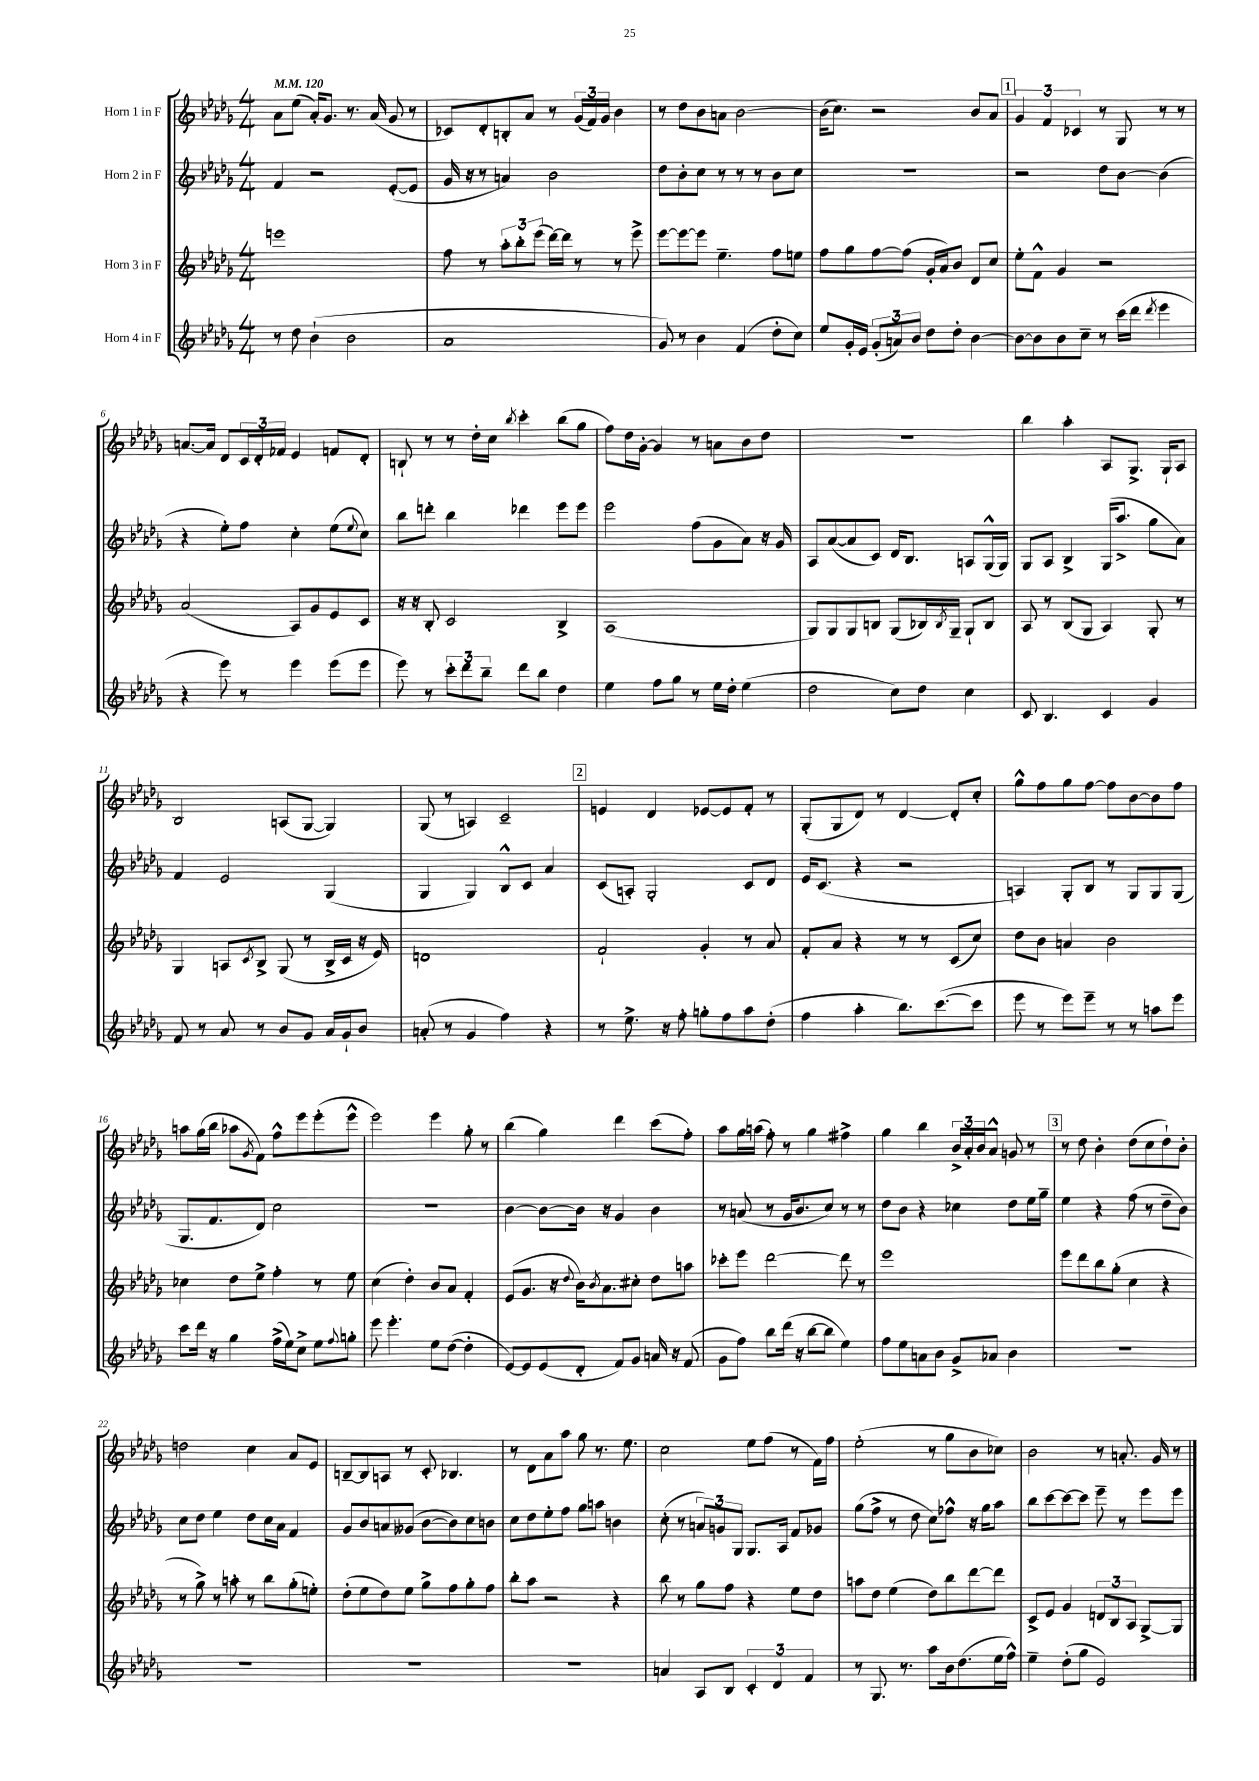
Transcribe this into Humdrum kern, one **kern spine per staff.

**kern	**kern	**kern	**kern
*part4	*part3	*part2	*part1
*staff4	*staff3	*staff2	*staff1
*I"Horn 4 in F	*I"Horn 3 in F	*I"Horn 2 in F	*I"Horn 1 in F
*clefG2	*clefG2	*clefG2	*clefG2
*k[b-e-a-d-g-]	*k[b-e-a-d-g-]	*k[b-e-a-d-g-]	*k[b-e-a-d-g-]
*M4/4	*M4/4	*M4/4	*M4/4
*MM120	*MM120	*MM120	*MM120
=1	=1	=1	=1
8r	1eeen	4f/	8a-\L
8dd-\	.	.	(8ee-\J
(4b-`\	.	2r	16a-'/KL)
.	.	.	8.g-/J
2b-\	.	.	8.r
.	.	.	(16a-/
.	.	([8e-'/L	8g-/
.	.	8e-/J]	8r
=2	=2	=2	=2
1a-	8ff\	16g-/	8c-X/L)
.	.	16r	.
.	8r	8r	8d-'/
.	12aa-'\L	4an/)	8Bn'/
.	12bb-'\	.	.
.	.	.	8a-/J
.	(12eee-\J	.	.
.	[16ddd-\LL)	2b-\	8r
.	16ddd-\JJ]	.	.
.	8r	.	(24g-/LL
.	.	.	24f/)
.	.	.	24g-/JJ
.	8r	.	4b-\
.	8eee-^\	.	.
=3	=3	=3	=3
8g-/)	[8eee-\L	8dd-\L	8r
8r	8eee-\_	8b-'\	8dd-\L
4b-\	8eee-\J]	8cc\J	8b-\
.	4.ee-~\	8r	8an\J
(4f/	.	8r	[2b-\
.	.	8r	.
8dd-'\L	8ff\L	8b-\L	.
8cc\J)	8een\J	8cc\J	.
=4	=4	=4	=4
8ee-/L	8ff\L	1r	(16b-\KL]
.	.	.	8.cc\J)
16g-'/L	8gg-\	.	.
16e-/JJ	.	.	.
(12g-'/L	[8ff\	.	2r
12an/)	.	.	.
.	(8ff\J]	.	.
12b-/J	.	.	.
8dd-\L	16g-'/LL	.	.
.	16a-/J)	.	.
8dd-'\J	8b-/J	.	.
[4b-\	8d-/L	.	8b-/L
.	8cc/J	.	8a-/J
!!LO:REH:place=s1:t=1
=5	=5	=5	=5
8b-\L_	8ee-'\L	2r	6g-/
8b-\]	8f^^\J	.	.
.	.	.	6f/
8b-\	4g-/	.	.
.	.	.	6c-X/
8cc~\J	.	.	.
8r	2r	8dd-\L	8r
(16ccc\LL	.	[8b-\J	8G-/
16ddd-\JJ	.	.	.
8qddd-/	.	.	.
4eee-\	.	(4b-\]	8r
.	.	.	8r
!!LO:LB:g=z
=6	=6	=6	=6
4r	(2a-/	4r	[8.an/L
.	.	.	16a/Jk]
8eee-\)	.	8ee-'\L)	8d-/L
8r	.	8ff\J	24c/L
.	.	.	24d-'/
.	.	.	24f-X/JJ
4eee-\	8A-/L)	4cc'\	4e-/
.	8g-/	.	.
(8eee-\L	8e-/	(8ee-\L	8fn/L
.	.	8qqee-/	.
8eee-\J	8c/J	8cc\J)	8d-'/J
=7	=7	=7	=7
8eee-\)	16r	8bb-\L	8Bn`/
.	16r	.	.
8r	8B-'/	8dddn'\J	8r
12ccc'\L	2c/	4bb-\	8r
12ddd-\	.	.	.
.	.	.	16dd-'\LL
12bb-~\J	.	.	.
.	.	.	16cc\JJ
.	.	.	8qbb-/
8ddd-\L	.	4ddd-X\	4ccc'\
8bb-\J	.	.	.
4dd-\	4B-^/	8eee-\L	(8bb-\L
.	.	8eee-\J	8gg-\J
=8	=8	=8	=8
4ee-\	(1A-	2eee-\	8ff\L)
.	.	.	16dd-\L
.	.	.	[16g-'\JJ
8ff\L	.	.	4g-/]
8gg-\J	.	.	.
8r	.	(8ff\L	8r
16ee-\LL	.	8g-\	8an\L
16dd-'\JJ	.	.	.
(4ee-\	.	8a-\J)	8b-\
.	.	16r	8dd-\J
.	.	16g-/	.
=9	=9	=9	=9
2dd-\	8G-/L)	8A-/L	1r
.	8G-/	([8a-/	.
.	8G-/	8a-/]	.
.	8Bn/J	8c/J)	.
8cc\L)	(8G-/L	16d-/KL	.
.	.	8.B-/J	.
8dd-\J	16B-X/L)	.	.
.	8qB-/	.	.
.	16G-~/JJ	.	.
4cc\	8G-`/L	8An/L	.
.	8B-/J	(16G-^^/L	.
.	.	16G-/JJ)	.
=10	=10	=10	=10
8c/	8A-/	8G-/L	4bb-\
4.B-/	8r	8A-/J	.
.	(8B-/L	4B-^/	4aa-'\
.	8G-/J	.	.
4c/	4A-/)	(16G-/KL	8A-/L
.	.	8.aa-^/J	.
.	.	.	8.G-^/J
4g-/	8G-'/	8gg-\L	.
.	.	.	16G-`/KL
.	8r	8a-\J)	8A-/J
!!LO:LB:g=z
=11	=11	=11	=11
8f/	4G-/	4f/	2B-/
8r	.	.	.
8a-/	8An/L	2e-/	.
.	8qc/	.	.
8r	8B-^/J	.	.
8b-/L	(8G-/	.	(8An/L
8g-/J	8r	.	[8G-/J
16a-/LL	16B-^/LL	(4G-/	4G-/])
16g-`/J	16c/JJ	.	.
8b-/J	16r	.	.
.	16e-/)	.	.
=12	=12	=12	=12
(8an'/	1dn	4G-/	(8G-/
8r	.	.	8r
4g-/	.	4G-/)	4An/)
4ff\)	.	8B-^^/L	2c~/
.	.	8c/J	.
4r	.	4a-/	.
!!LO:REH:place=s1:t=2
=13	=13	=13	=13
8r	2f`/	(8c/L	4en/
8.ee-^\	.	8An'/J)	.
.	.	2G-'/	4d-/
16r	.	.	.
8ff'\	.	.	.
8ggn'\L	4g-'/	.	[8e-X/L
8ff\	.	.	8e-/]
8aa-\	8r	8c/L	8f'/J
(8dd-'\J	8a-/	8d-/J	8r
=14	=14	=14	=14
4ff\	8f'/L	16e-/KL	(8G-'/L
.	.	(8.c/J	.
.	8a-/J	.	8G-/
4aa-'\	4r	4r	8d-/J)
.	.	.	8r
8.bb-\L)	8r	2r	[4d-/
.	8r	.	.
([8.ccc\	.	.	.
.	(8c/L	.	8d-'/L]
8ccc\J]	8cc/J)	.	8cc'/J
=15	=15	=15	=15
8eee-\	8dd-\L	4An/)	8gg-^^\L
8r	8b-\J	.	8ff\
8eee-\L)	4an/	8G-'/L	8gg-\
8eee-~\J	.	8B-/J	[8ff\J
8r	2b-\	8r	8ff\L]
8r	.	8G-/L	[8b-\
8aan\L	.	8G-/	8b-\]
8eee-\J	.	(8G-/J	8ff\J
!!LO:LB:g=z
=16	=16	=16	=16
8ccc\L	4cc-X\	8.G-/L	8aan\L
16ddd-\Jk	.	.	(16gg-\L
16r	.	8.f/	16bb-\JJ
4gg-\	8dd-\L	.	8aa-X\L
.	.	.	8qg-/
.	8ee-^\J	8d-/J)	8f\J)
(16ff^\LL	4ff'\	2cc\	8ff^^\L
16ee-\J)	.	.	.
8cc^\J	.	.	8eee-\
8ee-\L	8r	.	(8eee-'\
8qqff/	.	.	.
8ggn'\J	8ee-\	.	8eee-^^\J
=17	=17	=17	=17
8eee-\	(4cc\	1r	2eee-\)
4.eee-'\	.	.	.
.	4dd-'\)	.	.
8ee-\L	8b-/L	.	4eee-\
([8dd-\J	8a-/J	.	.
4dd-'\]	4f'/	.	8gg-'\
.	.	.	8r
=18	=18	=18	=18
[8e-/L)	(8e-/L	[4b-\	(4bb-\
8e-/]	8.g-/J	.	.
(8e-/	.	8b-\L_	4gg-\)
.	16r	.	.
.	8qqdd-/	.	.
8d-'/J	16b-\KL)	16b-\Jk]	.
.	8qb-/	.	.
.	8.a-\	16r	.
8f/L)	.	4g-/	4ddd-\
8g-/J	8cc#X'\J	.	.
16an/	8dd-\L	4b-\	(8ccc\L
16r	.	.	.
(8f/	8aan\J	.	8ff'\J)
=19	=19	=19	=19
8g-\L	8ccc-X'\L	8r	8aa-\L
8ff\J)	8eee-\J	(8an/	16gg-\L
.	.	.	(16aan\JJ
8bb-\L	[2ddd-\	8r	8ff'\)
(16ddd-\Jk	.	16g-/KL	8r
16r	.	8.b-/	.
[8bb-\L	.	.	4gg-\
8bb-\J]	.	8cc/J)	.
4ee-\)	8ddd-\]	8r	4ff#X^\
.	8r	8r	.
=20	=20	=20	=20
8ff\L	1eee-	8dd-\L	4gg-\
8ee-\	.	8b-\J	.
8an\	.	4r	4bb-\
8b-\J	.	.	.
8g-^/L	.	4cc-X\	24b-^/LL
.	.	.	24a-'/
.	.	.	24b-/J
8a-X/J	.	.	8a-^^/J
4b-\	.	8dd-\L	8gn/
.	.	16ee-\L	8r
.	.	16gg-~\JJ	.
!!LO:REH:place=s1:t=3
=21	=21	=21	=21
1r	8eee-\L	4ee-\	8r
.	8ddd-\	.	8dd-\
.	8bb-\	4r	4b-'\
.	(8gg-'\J	.	.
.	4cc\	(8ff\	(8dd-\L
.	.	8r	8cc\
.	4r	8dd-~\L	8dd-`\)
.	.	8b-\J)	8b-'\J
!!LO:LB:g=z
=22	=22	=22	=22
1r	8r	8cc\L	2ddn\
.	8gg-^\)	8dd-\J	.
.	8r	4ee-\	.
.	8aan'\	.	.
.	8r	8dd-\L	4cc\
.	8bb-\L	16cc\L	.
.	.	16a-\JJ	.
.	(8gg-'\	4f/	8a-/L
.	8een'\J)	.	8e-/J
=23	=23	=23	=23
1r	(8dd-'\L	8g-/L	[8Bn~/L
.	8ee-\	8b-/	8B/]
.	8dd-\)	8an/	8An/J
.	8ee-\J	(8g--X/J	8r
.	8gg-^\L	[8b-\L	8c'/
.	8ff\	8b-\])	4.B-X/
.	8gg-'\	8cc\	.
.	8ff\J	8bn\J	.
=24	=24	=24	=24
1r	8bb-'\L	8cc\L	8r
.	8aa-\J	8dd-\	8d-\L
.	2r	8ee-'\	8a-\
.	.	8ff\J	8aa-\J
.	.	8gg-\L	8gg-\
.	.	8aan\J	8.r
.	4r	4bn\	.
.	.	.	8.ee-\
=25	=25	=25	=25
4an/	8bb-\	(8cc'\	2cc\
.	8r	8r	.
8A-/L	8gg-\L	12an/L)	.
.	.	12gn/	.
8B-/J	8ff\J	.	.
.	.	12G-/J	.
6c'/	4r	8.G-/L	8ee-\L
.	.	.	(8ff\J
6d-/	.	.	.
.	.	16A-/Jk	.
.	8ee-\L	8f/L	8r
6f/	.	.	.
.	8dd-\J	8g-X/J	16f\LL)
.	.	.	16ff\JJ
=26	=26	=26	=26
8r	8aan\L	(8gg-\L	(2ee-'\
8.G-/	8dd-\J	8ff^\J	.
.	(4ee-\	8r	.
8.r	.	.	.
.	.	8dd-\	.
8aa-\L	8dd-\L)	8cc\L)	8r
16b-\k	8bb-\	8ff-X^^\J	8gg-\L
(8.dd-\	.	.	.
.	[8ddd-\	16r	8b-\
.	.	16gg-\KL	.
16ee-\L	8ddd-\J]	8aa-\J	8cc-X\J)
16ff^^\JJ)	.	.	.
=27	=27	=27	=27
4ee-~\	8c^/L	8bb-\L	2b-\
.	8e-/J	[8ccc\	.
(8dd-'\L	4g-/	8ccc\_	.
8gg-\J	.	8ccc\J]	.
2e-/)	12dn/L	8eee-~\	8r
.	12B-/	.	.
.	.	8r	8.an'/
.	12A-/J	.	.
.	[8G-^/L	8eee-\L	.
.	.	.	16g-/
.	8G-/J]	8eee-\J	8r
==	==	==	==
*-	*-	*-	*-
